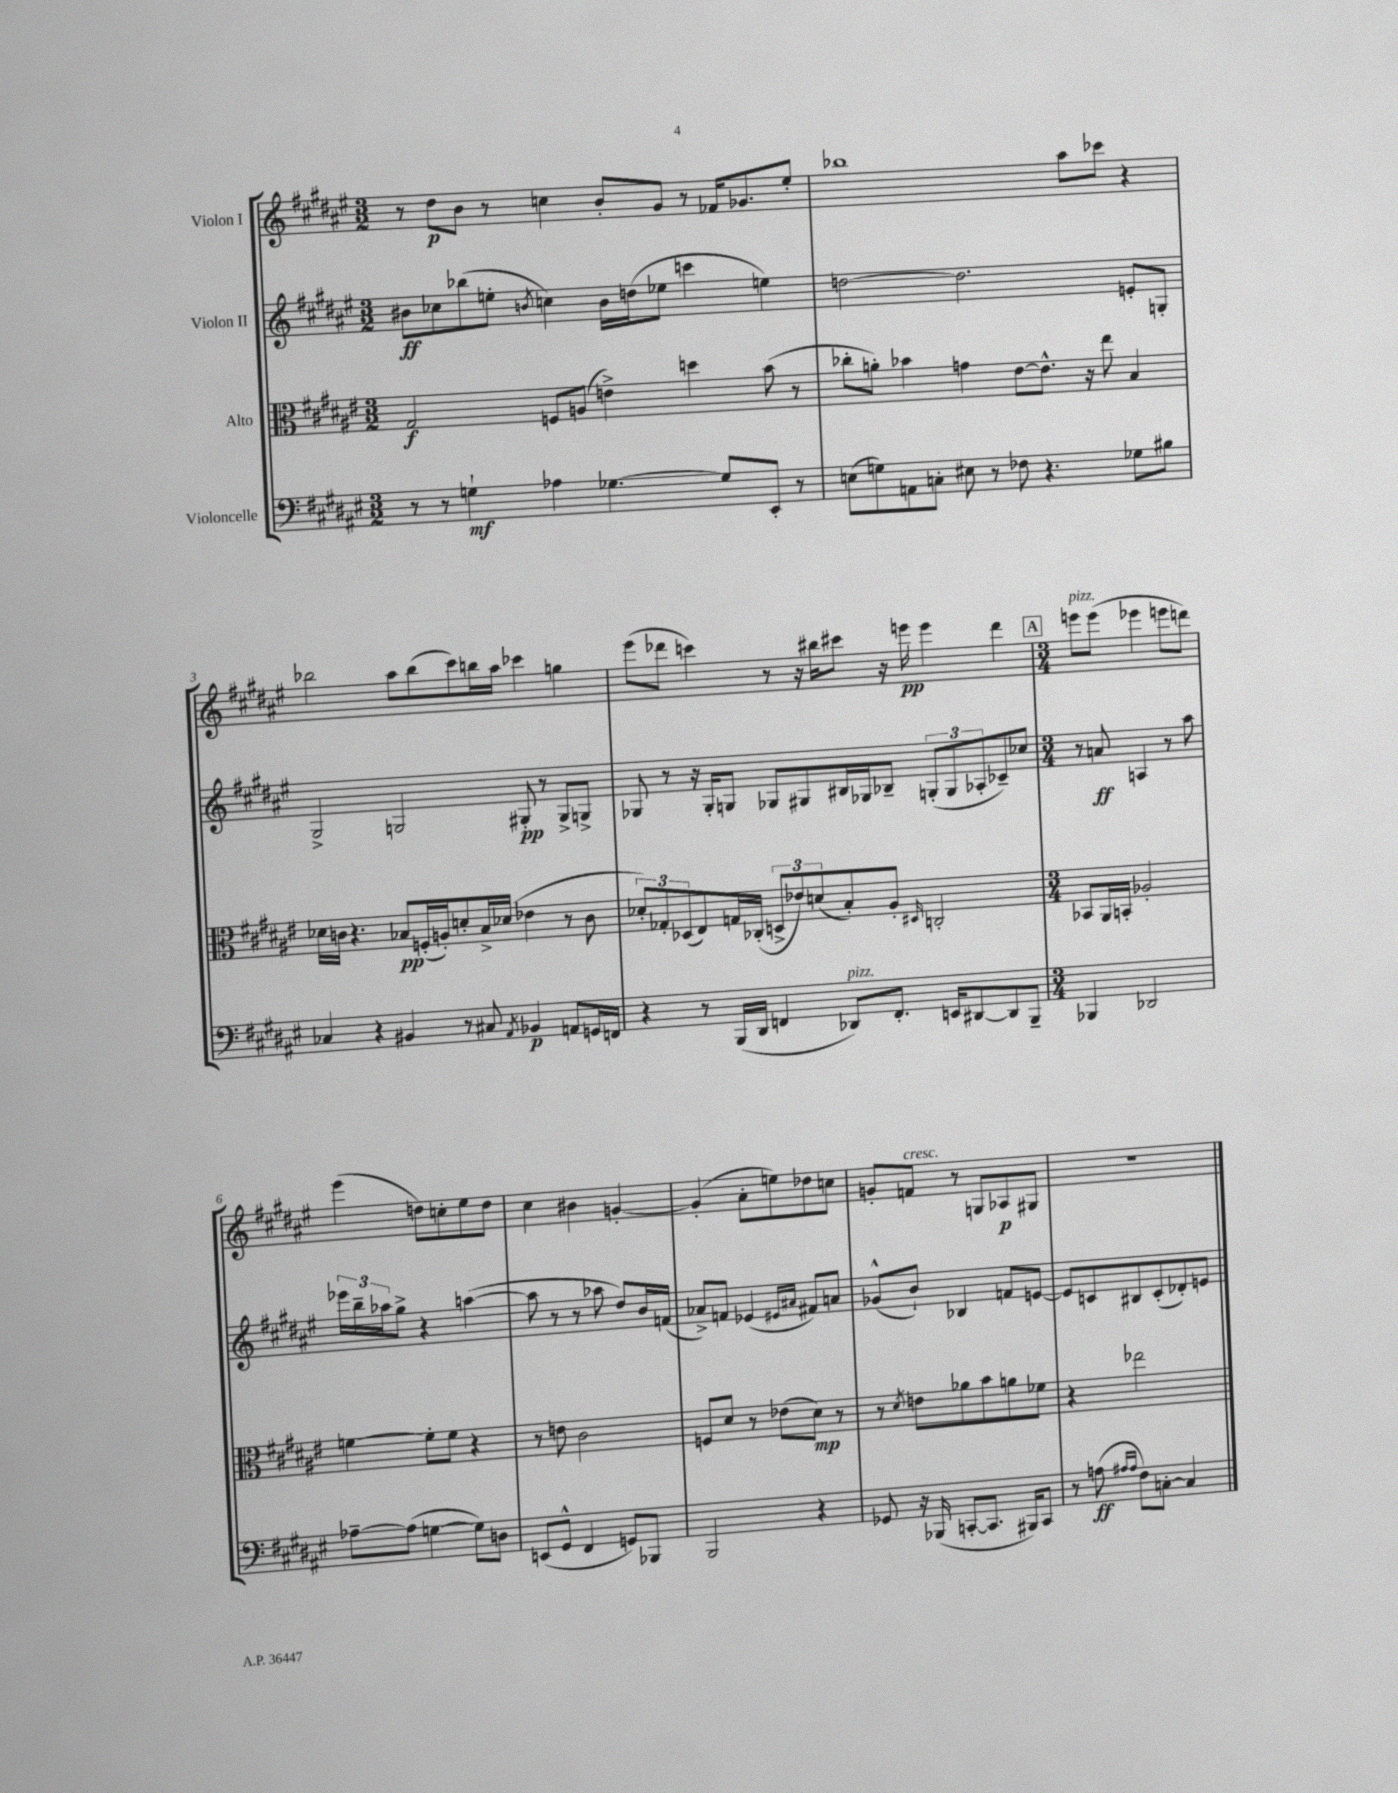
<<
\new StaffGroup <<
\new Staff = "s0" \with { instrumentName = "Violon I" } {
    \clef treble \key fis \major \numericTimeSignature \time 3/2
    r8 dis''8\p b'8 r8 c''4 b'8-. gis'8 r8 fes'16 ges'8. eis''8-. |
    bes''1 ais''8 ces'''8 r4 |
    bes''2 ais''8 bes''8( cis'''8) b''16 ais''16 ces'''4 g''4 |
    eis'''8( des'''8 c'''4) r8 r16 bis''16 cis'''8 r16 e'''16\pp e'''4 des'''4 |
    \mark \markup { \box "A" } \numericTimeSignature \time 3/4 e'''8^\markup { \italic "pizz." } e'''8( ees'''4 e'''8 d'''8) |
    eis'''4( d''8) c''8-. eis''8 d''8 |
    cis''4 bis'4 g'4~-. |
    g'4-.( ais'8-. e''8) des''8 c''8 |
    g'8-. f'8^\markup { \italic "cresc." } r8 g8 aes8\p gis8 |
    R2. \bar "|." |
}
\new Staff = "s1" \with { instrumentName = "Violon II" } {
    \clef treble \key fis \major \numericTimeSignature \time 3/2
    bis'8\ff ces''8 bes''8( e''8-. \acciaccatura { b'8 } c''4) b'16 d''16( ees''8 c'''4 e''4) |
    d''2~ d''2. e'8-. g8-. |
    gis2-> g2 gis8-.\pp r8 gis8-> g8-> |
    ges8 r8 r16 ges16-. g8 ges8 gis8 bis16 ges16 bes8-- \tuplet 3/2 { g8-.( g8 aes8-. } ces'8--) ces''8 |
    \mark \markup { \box "A" } \numericTimeSignature \time 3/4 r8 a'8\ff a4 r8 ais''8 |
    \tuplet 3/2 { ees'''16 b''16-- aes''16 } gis''8-> r4 a''4~( |
    a''8 r8 r8 aes''8 dis''8) b'16 f'16( |
    aes'8->) f'8 ees'4( \grace { eis'16 ais'16 } fis'8) a'8 |
    ges'8-^( b'8-!) bes4 f'8 e'8~ |
    e'8 c'8 bis8 c'8-.( des'8-.) e'8 \bar "|." |
}
\new Staff = "s2" \with { instrumentName = "Alto" } {
    \clef alto \key fis \major \numericTimeSignature \time 3/2
    gis2\f f8 a8( e'4->) d''4 b'8( r8 |
    ces''8-. a'8-.) bes'4 g'4 eis'8~ eis'8.-^ r16 eis''8 b4 |
    des'16 c'16 r4. bes8\pp f16-.( a16-.) d'8-. bes16-> des'16( ees'4 r8 c'8 |
    \tuplet 3/2 { des'8-.) ges8-. des8( } eis8) g16 ces16-.( \tuplet 3/2 { d8-> ees'8) d'8( } b8-.) ais8-. \grace { dis16 } c2-. |
    \mark \markup { \box "A" } \numericTimeSignature \time 3/4 bes,8 ais,16 b,16-. aes2-. |
    f'4~ f'8-. f'8 r4 |
    r8 e'8 cis'2 |
    f8 dis'8 r8 ees'8( dis'8\mp) r8 |
    r8 \acciaccatura { dis'8 } e'8 aes'8 b'8 a'8 fes'8 |
    r4 ees''2 \bar "|." |
}
\new Staff = "s3" \with { instrumentName = "Violoncelle" } {
    \clef bass \key fis \major \numericTimeSignature \time 3/2
    r8 r8 g4-!\mf aes4 ges4.~ ges8 eis,8-. r8 |
    e8( g8) a,8 c8-. eis8 r8 fes8 r4. ges8 bis8 |
    ces4 r4 bis,4 r8 cis8 \acciaccatura { ais,8 } bes,4\p a,8 g,16 f,16 |
    r4 r8 b,,16( dis,16 f,4 des,8^\markup { \italic "pizz." }) f,8.-. e,16 dis,8~ dis,8 b,,8-- |
    \mark \markup { \box "A" } \numericTimeSignature \time 3/4 bes,,4 des,2 |
    aes8~-- aes8( g4~ g8) d8 |
    e,8( gis,8-^ fis,4 g,8) bes,,8 |
    b,,2 r4 |
    ges,8 r16 bes,,16( c,8~-. c,8. bis,,16) c,8 |
    r8 a8\ff( \grace { ais16 ais16 } fis8) c8~-. c4 \bar "|." |
}
>>
>>
